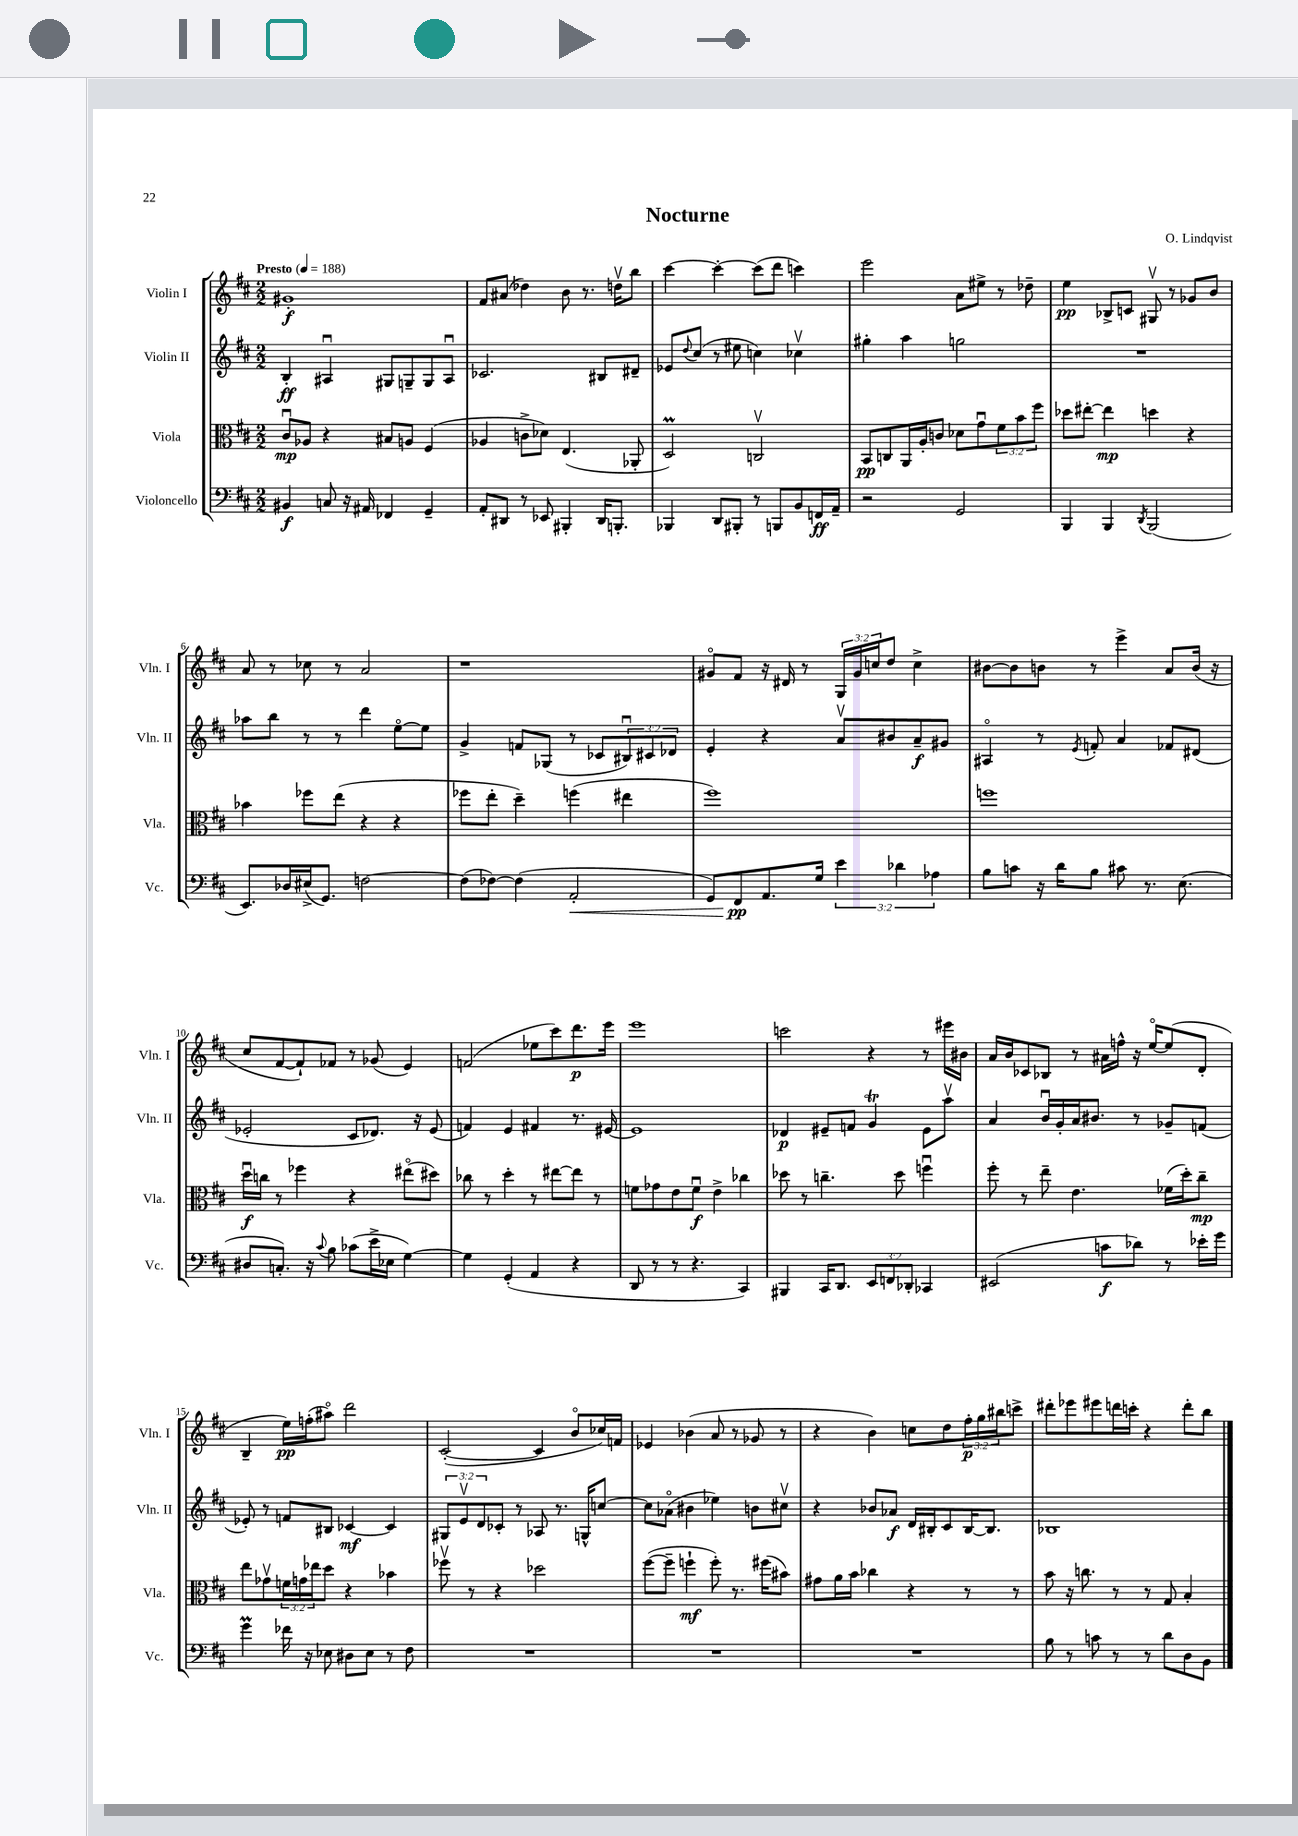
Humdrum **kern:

**kern	**kern	**kern	**kern
*staff4	*staff3	*staff2	*staff1
*clefF4	*clefC3	*clefG2	*clefG2
*k[f#c#]	*k[f#c#]	*k[f#c#]	*k[f#c#]
*M2/2	*M2/2	*M2/2	*M2/2
*MM188	*MM188	*MM188	*MM188
4BB#	8c#u	4B'	1g#'
.	8A-	.	.
8C	4r	4A#u	.
16r	.	.	.
16AA#	.	.	.
4FF-	8B#	8G#	.
.	8A	8G~	.
4GG~	(4F#	8G	.
.	.	8A#u	.
=	=	=	=
8AA'	4A-	2.c-	8f#
8DD#	.	.	(8a#
8r	8c^	.	4dd-)
8EE-	8d-)	.	.
4BBB#'	(4.E	.	8b
.	.	.	8.r
16DD#	.	8B#	.
8.BBB'	.	.	16ddv
.	8AA-'	8d#~	8bb
=	=	=	=
4BBB-	2D)	8e-	[4ccc#
.	.	8qqdd	.
.	.	(8cc#	.
8DD	.	8r	4ccc#'_
8BBB#'	.	8ee#	.
8r	2Cv	4cc)	(8ccc#]
8BBB	.	.	8ddd
8BB	.	4cc-v	4ccc)
16FF	.	.	.
16AA~	.	.	.
=	=	=	=
2r	8BB	4gg#'	2eee
.	8C	.	.
.	16AA	4aa	.
.	16A'	.	.
.	8c	.	.
2GG	8d-	2gg	8a
.	8gu	.	8ee#^
.	12f#	.	8r
.	12b	.	.
.	.	.	8dd-~
.	12ff#	.	.
=	=	=	=
4BBB	8dd-	1r	4ee
.	[8ee#'	.	.
4BBB	4ee#]	.	8B-^
.	.	.	8c
8qDD	.	.	.
(2BBB	4dd	.	8G#v
.	.	.	8r
.	4r	.	8g-
.	.	.	8b
=	=	=	=
8.EE)	4b-	8aa-	8a
.	.	8bb	8r
16D-	.	.	.
(16E#^	8ff-	8r	8cc-
8.GG)	.	.	.
.	(8ee	8r	8r
[2F	4r	4ddd	2a
.	4r	[8eeo	.
.	.	8ee]	.
=	=	=	=
(8F]	8ff-	4g^	1r
[8F-)	8ee'	.	.
(4F-]	4dd~)	8f	.
.	.	(8G-	.
2AA'	(4ff	8r	.
.	.	8c-	.
.	4ee#	12B#u)	.
.	.	12c#	.
.	.	12d-	.
=	=	=	=
8GG)	1ff#)	4e'	8g#o
8FF#	.	.	8f#
8.AA	.	4r	16r
.	.	.	16d#
.	.	.	8r
16G	.	.	.
6e	.	8av	24G
.	.	.	24g#
.	.	.	24cc
.	.	8b#	8dd
6d-	.	.	.
.	.	8a~	4cc^
6A-	.	.	.
.	.	8g#	.
=	=	=	=
8B	1ff	4A#o	[8b#
8c	.	.	8b#]
16r	.	8r	8b
16d	.	.	.
.	.	8qe	.
8B	.	8f'	8r
8c#	.	4a	4eee^
8.r	.	.	.
.	.	8f-	8a
(8.E	.	.	.
.	.	(8d#	(16b
.	.	.	16r
=	=	=	=
8D#	16ddu	2e-'	8cc#
.	16cc	.	.
8.C')	8r	.	[8f#
.	4ff-	.	8f#`])
16r	.	.	.
8qqc#	.	.	.
8B	.	.	8f-
(8c-	4r	8c#	8r
16e^	.	8.d-)	(8g-
16E-	.	.	.
[4G)	(8ee#o	.	4e)
.	.	16r	.
.	8dd#)	(8e-	.
=	=	=	=
4G]	8cc-	4f)	(2f
.	8r	.	.
(4GG'	4dd'	4e	.
4AA	8r	4f#	8ee-
.	[8ee#	.	8ccc#)
4r	8ee#]	8.r	8.ddd
.	8r	.	.
.	.	[16e#	16eee
=	=	=	=
8DD	8f	1e#]	1eee
8r	8g-	.	.
8r	8e	.	.
4.r	8fu	.	.
.	4e^	.	.
4CC#)	4cc-	.	.
=	=	=	=
4BBB#	8dd-	4d-	2ccc
.	8r	.	.
16CC#	4.cc~	8e#~	.
8.DD	.	.	.
.	.	8f	.
12EE	.	4g	4r
12FF	.	.	.
.	8dd-	.	.
12DD-'	.	.	.
4CC-	4ffu	8e#	8r
.	.	8aav	16eee#
.	.	.	16b#
=	=	=	=
(2EE#	8ff#'	4a	16a
.	.	.	16b
.	8r	.	8c-
.	8ee~	16bu	8B-
.	.	16g'	.
.	4.e	16a	8r
.	.	8.b#	.
8c	.	.	16a#
.	.	.	16ff^^
8d-)	.	8r	16r
.	.	.	[16eeo
8r	(16f-	8g-~	(8ee]
.	16dd')	.	.
16e-'	8cc#~	(8f	8d'
16g	.	.	.
=	=	=	=
4g	8ee	8e-')	4B~
.	8g-v	8r	.
16f-	24f	8f	16ee)
.	24g	.	.
16r	.	.	(16ff'
.	24ee-	.	.
8E-	8dd	8B#	8aa#o)
8D#	4r	[4c-	2ddd
8E-	.	.	.
8r	4b-	4c-]	.
8F#	.	.	.
=	=	=	=
1r	8ff-v	12G#	([2c#'
.	.	12ev	.
.	8r	.	.
.	.	12d	.
.	4r	8c-'	.
.	.	8r	.
.	2dd-	8A-	4c#]
.	.	8.r	.
.	.	.	8bo
.	.	16G^^	.
.	.	[8cc	16cc-)
.	.	.	16f
=	=	=	=
1r	([8ff#	8cc]	4e-
.	8ff#~]	(8a-o	.
.	4ff`	4b#	(4b-
.	8ff')	4ee-)	8a
.	8.r	.	8r
.	.	8b	8g-
.	(16ff#	.	.
.	8b#)	8cc#v	8r
=	=	=	=
1r	8g#	4r	4r
.	16a	.	.
.	16b	.	.
.	4cc-	8b-	4b)
.	.	8a-	.
.	4r	16d	8cc
.	.	16B#'	.
.	.	8c#	8dd
.	8r	[16B#	24ff#'
.	.	.	24gg
.	.	8.B#]	.
.	.	.	24bb#
.	8r	.	8ccc^
=	=	=	=
8B	8b	1B-	8ddd#'
8r	16r	.	8eee-
.	8.cc	.	.
8c	.	.	8eee#
8r	8r	.	16ddd
.	.	.	16ccc'
8r	8r	.	4r
8d	8G	.	.
8D	4B'	.	8ddd'
8BB	.	.	8bb
==	==	==	==
*-	*-	*-	*-
